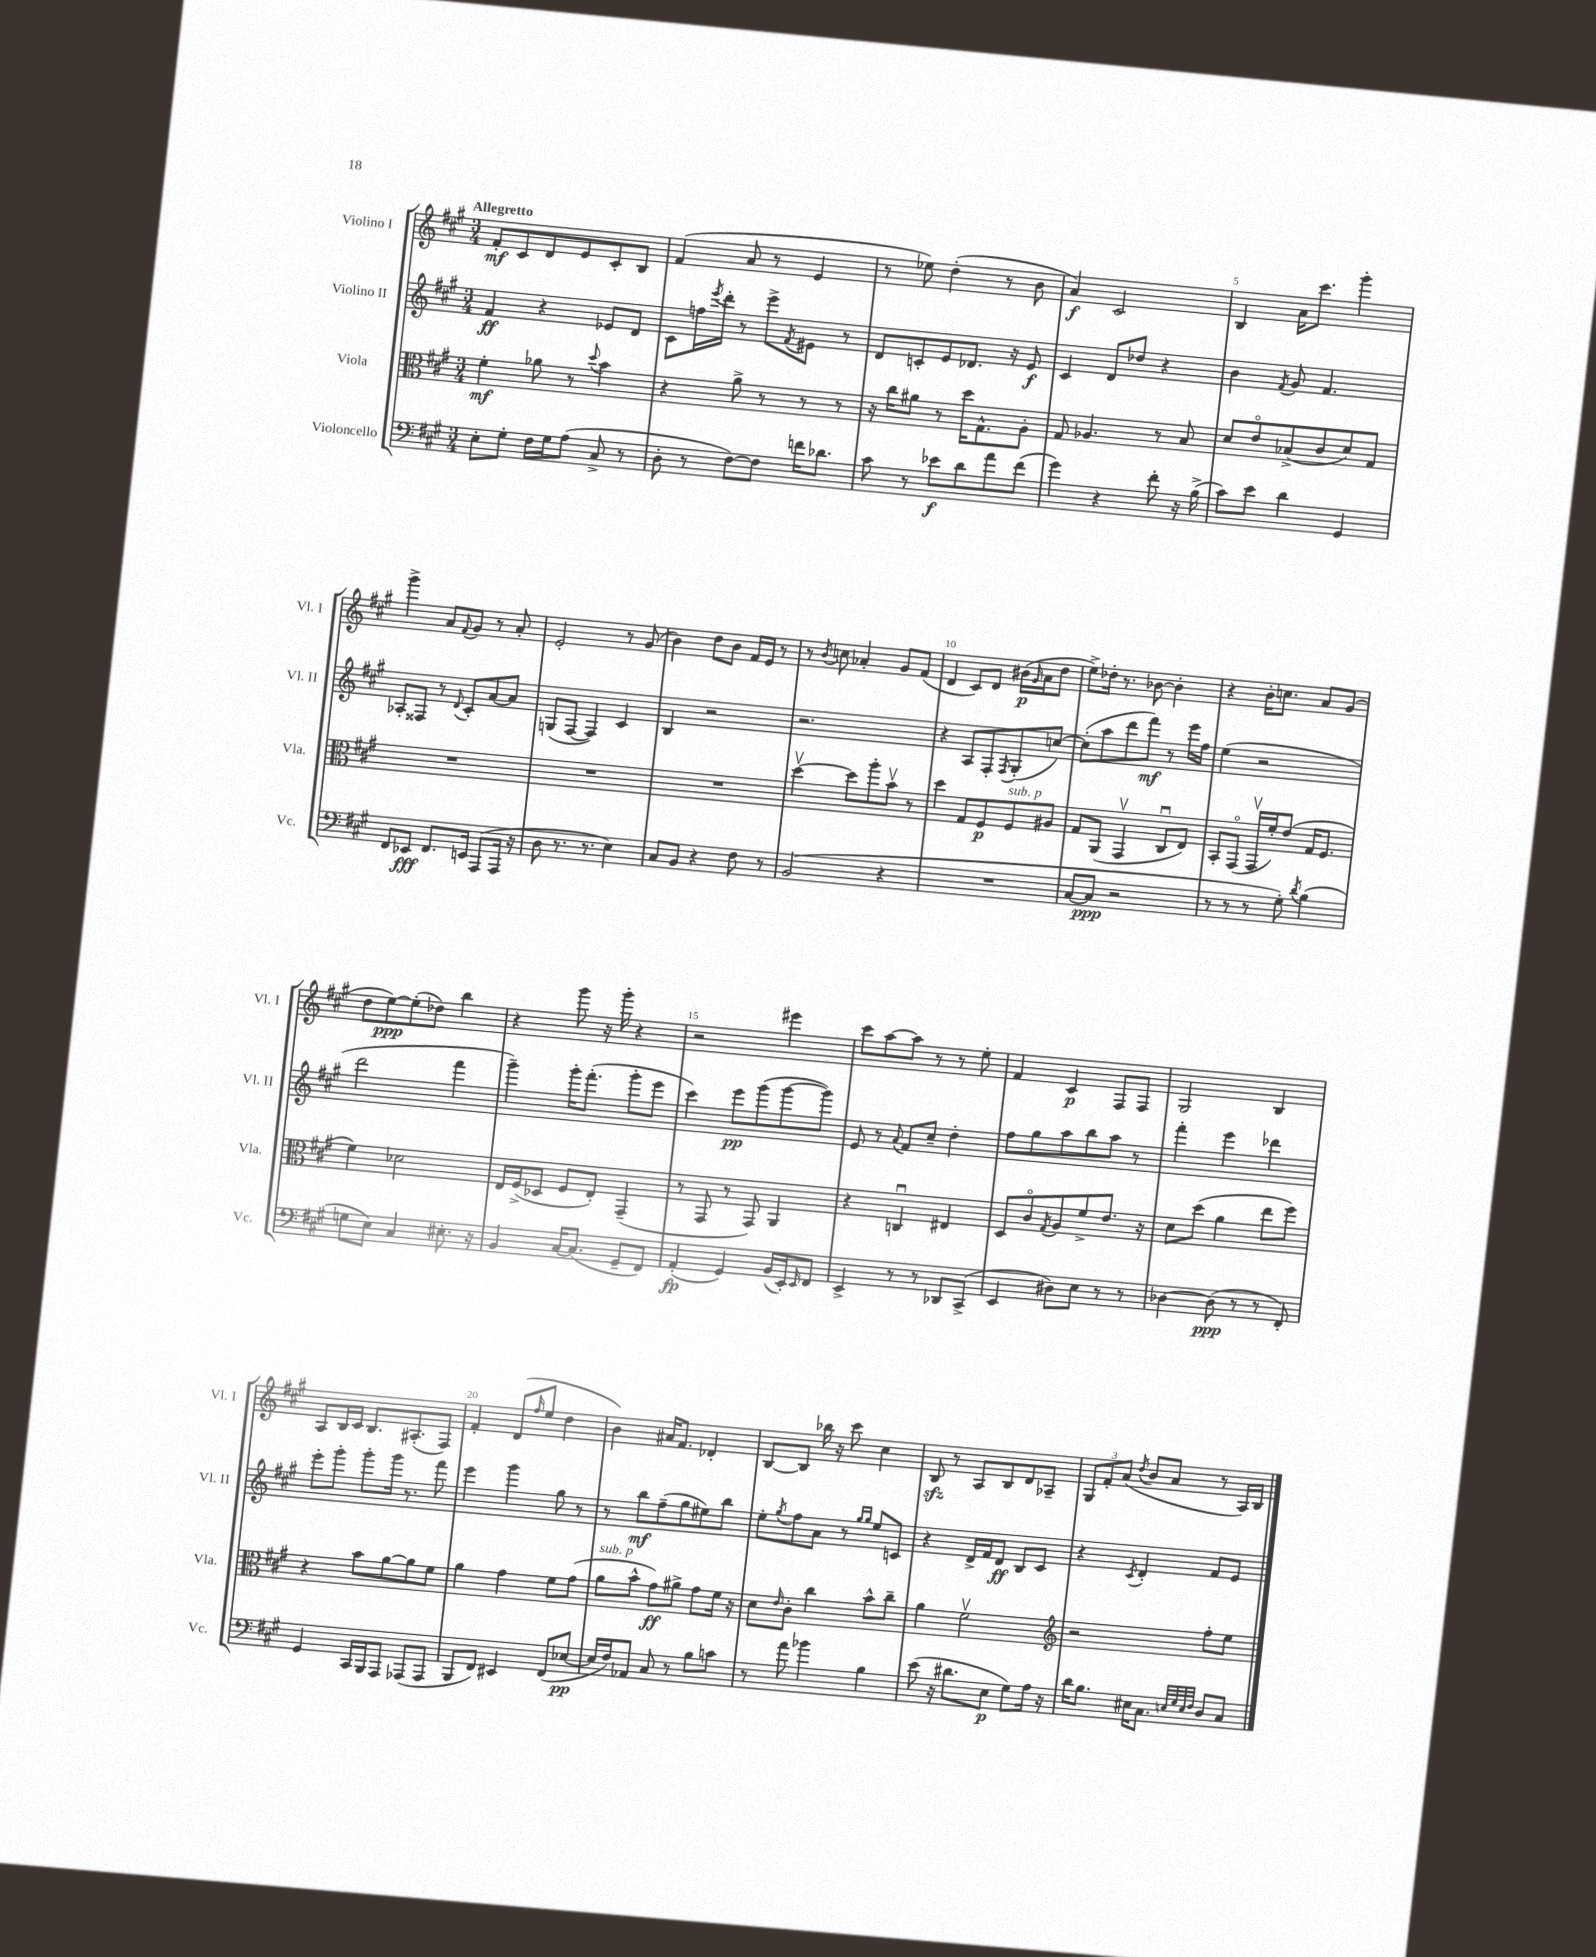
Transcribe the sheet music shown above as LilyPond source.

<<
\new StaffGroup <<
\new Staff = "s0" \with { instrumentName = "Violino I" shortInstrumentName = "Vl. I" } {
    \clef treble \key a \major \numericTimeSignature \time 3/4 \tempo "Allegretto"
    fis'8-.\mf cis'8 d'8 e'8 cis'8-. b8 |
    fis'4( a'8 r8 e'4 |
    r8 ees''8) d''4-.( r8 b'8 |
    a'4\f) cis'2 |
    b4 a'16 cis'''8. gis'''4-. |
    gis'''4-> a'8 \appoggiatura { fis'8 } gis'8 r8 a'8-. |
    e'2-. r8 gis'8( |
    b'4) d''8 b'8 fis'16 e'16 r8 |
    r8 \acciaccatura { b'8 } c''8 aes'4-. gis'8 fis'8( |
    d'4 cis'8) d'8 bis'16\p( \grace { gis'16 } a'16 d''8 |
    e''8->) des''16-. r8. bes'8~ bes'4-. |
    r4 b'16-. c''8. a'8 gis'8( |
    d''8 e''8~\ppp) e''8-.( des''8) b''4 |
    r4 gis'''8 r16 gis'''16-. r4 |
    r2 eis'''4 |
    cis'''8 a''8~ a''8 r8 r8 e''8-. |
    fis'4 cis'4\p fis8 fis8 |
    gis2 b4 |
    a8 b16 cis'16 b8. ais8.-.( fis8) |
    fis'4-. d'8( \grace { fis''16 } e''8 d''4 |
    b'4) ais'16 fis'8. des'4-. |
    b8~ b8 bes''16 r16 cis'''8 cis''4 |
    b8\sfz r8 a8 b8 d'8 aes8-- |
    \tuplet 3/2 { gis8 fis'8-. a'8( } \acciaccatura { d''8 } b'8 a'8 r8 a16) b16 \bar "|." |
}
\new Staff = "s1" \with { instrumentName = "Violino II" shortInstrumentName = "Vl. II" } {
    \clef treble \key a \major \numericTimeSignature \time 3/4
    fis'4\ff r4 ees'8 d'8 |
    cis'8 f''16 \acciaccatura { e'''8 } d'''16-. r8 e'''8-> \acciaccatura { fis'8 } eis'8 r8 |
    d'8 c'8-. e'8 des'8. r16 e'8\f |
    cis'4 d'8 des''8 r4 |
    b'4 \acciaccatura { fis'8 } gis'8 fis'4. |
    aes8-. fisis8 r8 \appoggiatura { d'8 } cis'8-. a'8~ a'8 |
    g8( fis8~ fis4) cis'4 |
    b4 r2 |
    r2. |
    r4 a8 fis8-. \acciaccatura { fis8 } gis8-.( c''8~) |
    c''8-.( a''8 d'''8 fis'''8\mf) r8 e'''16 fis''16 |
    e''4( r2 |
    d'''2 fis'''4 |
    gis'''4--) gis'''16-. fis'''8.-.( gis'''8-. e'''8 |
    cis'''4) e'''8\pp gis'''8( gis'''8~ gis'''8) |
    e'8 r8 \appoggiatura { a'8 } fis'8 cis''8-- d''4-. |
    fis''8 gis''8 a''8 b''8 a''8 r8 |
    fis'''4-. e'''4 des'''4 |
    e'''8-. gis'''8-. gis'''8-. gis'''16 r8. fis'''8 |
    e'''4 gis'''4 gis''8 r8 |
    r8 b''8\mf fis''8--( gis''8 eis''8) b''8 |
    e''8-. \acciaccatura { gis''8 } fis''8 a'8 r8 \grace { gis''16 gis''16 } e''8 c'8 |
    r4 d'16-> fis'16 d'8\ff b8 cis'8 |
    r4 \acciaccatura { cis'8 } d'4-. fis'8 e'8 \bar "|." |
}
\new Staff = "s2" \with { instrumentName = "Viola" shortInstrumentName = "Vla." } {
    \clef alto \key a \major \numericTimeSignature \time 3/4
    fis'4-.\mf aes'8 r8 \appoggiatura { d''8 } b'4 |
    r4 a'8-> r8 r8 r8 |
    r16 cis''16 ais'8 r8 d''16 gis8.-^ a8-. |
    gis8 aes4. r8 b8 |
    d'8 e'8\flageolet bes8->( cis'8 d'8) gis8 |
    R2. |
    R2. |
    R2. |
    d''4~\upbow d''8 a''8-. b'8\upbow r8 |
    d''4 gis8 fis8\p fis8^\markup { \italic "sub. p" } ais8 |
    gis8 a,8( gis,4\upbow cis8\downbow e8) |
    b,8-. gis,8\flageolet( gis,16\upbow fis'16-.) e'8( gis16 fis8. |
    fis'4) des'2 |
    e16 fis16->( des8 fis8 e8-.) gis,4--( |
    r8 gis,8 r8 gis,8) a,4 |
    r4 c4\downbow eis4 |
    d8 cis'8\flageolet \acciaccatura { gis8 } a8 fis'8-> e'8. r16 |
    d'8 d''8( a'4 e''8 fis''8) |
    r4 b'8 a'8~ a'8 fis'8 |
    a'4 gis'4 fis'8 gis'8( |
    a'8^\markup { \italic "sub. p" } b'8-^ gis'8\ff) ais'8-> gis'8 fis'16 r16 |
    d'8 \grace { e'16 } cis'8-. cis''4 b'8-^ cis''8-- |
    a'4 fis'2\upbow |
    \clef treble r2 fis''8-. e''8 \bar "|." |
}
\new Staff = "s3" \with { instrumentName = "Violoncello" shortInstrumentName = "Vc." } {
    \clef bass \key a \major \numericTimeSignature \time 3/4
    e8-. gis8-. fis16 gis16 a8( cis8-> r8 |
    d8-. r8 fis8~) fis8 f'16 des'8. |
    cis'8 r8 ees'8\f d'8 a'8 fis'8( |
    gis'4) r4 fis'8-. r16 b16->( |
    cis'8) e'8 d'4 gis,4 |
    fis,8 ees,8\fff fis,8. e,16 a,,8( a,,16 r16 |
    d8 r8. r8. e4) |
    cis8 b,8 r4 fis8 r8 |
    b,2( r4 |
    R2. |
    cis8~ cis8\ppp r2 |
    r8 r8 r8 gis8-.) \acciaccatura { d'8 } b4( |
    g8 e8) cis4 eis8.-. r16 |
    b,4 cis16~ cis8.( gis,8-- fis,8) |
    a,4-.\fp( gis,4) b,16( e,16-.) \grace { e,16 } fis,8 |
    e,4-> r8 r8 des,8 cis,8->( |
    e,4 dis8) e8 r8 r8 |
    des4~ des8\ppp( r8 r8 fis,8-.) |
    gis,4 cis,16 b,,16 a,,8 aes,,8( aes,,8 |
    b,,8 fis,8) eis,4 fis,8( ees8~\pp |
    ees16 fis16) aes,8 cis8 r8 b8 c'8 |
    r8 a'8 bes'4 b4 |
    e'8( r16 dis'8. e8\p gis8) a16 r16 |
    d'16 b8. eis16 cis8. \grace { e32 gis32 e32 fis32 } d8 cis8 \bar "|." |
}
>>
>>
\layout { \context { \Score \override BarNumber.break-visibility = ##(#f #t #t) barNumberVisibility = #(every-nth-bar-number-visible 5) } }
